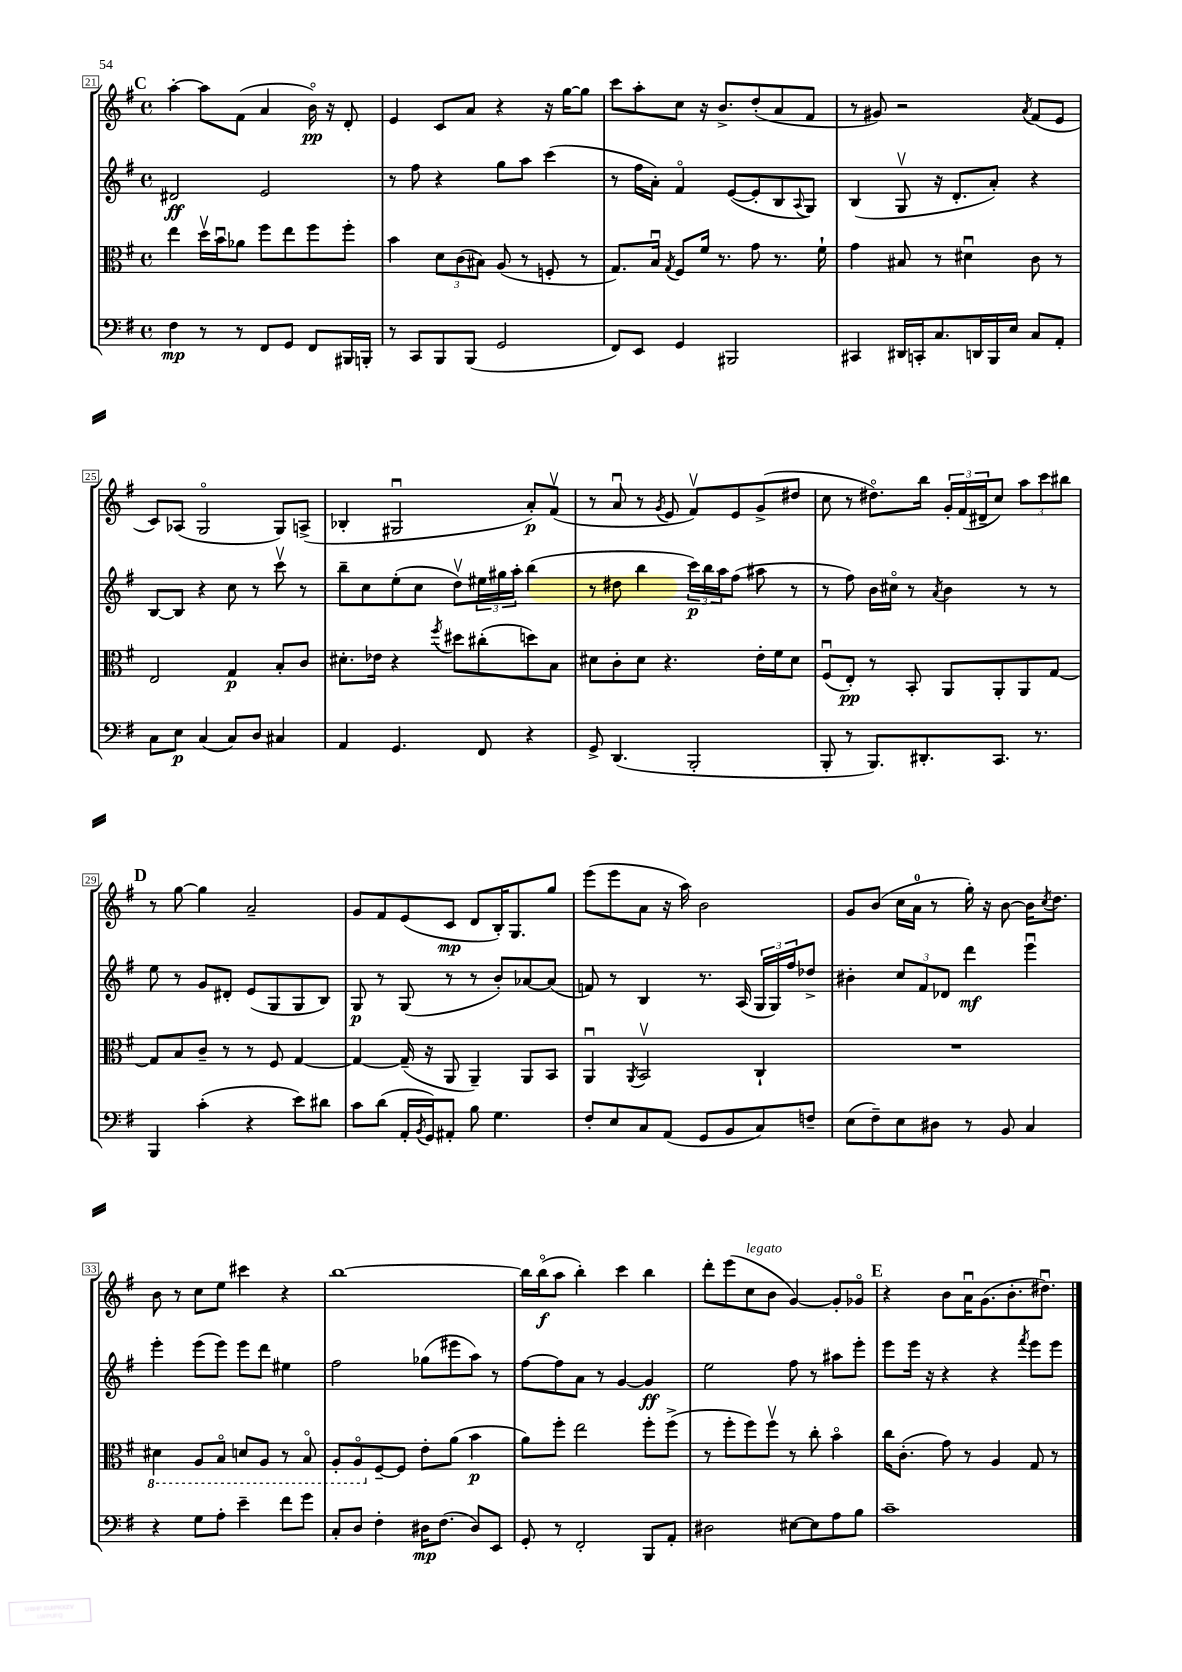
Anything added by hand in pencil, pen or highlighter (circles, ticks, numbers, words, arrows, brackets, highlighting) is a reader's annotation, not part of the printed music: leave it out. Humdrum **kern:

**kern	**kern	**kern	**kern
*staff4	*staff3	*staff2	*staff1
*clefF4	*clefC3	*clefG2	*clefG2
*k[f#]	*k[f#]	*k[f#]	*k[f#]
*M4/4	*M4/4	*M4/4	*M4/4
*met(c)	*met(c)	*met(c)	*met(c)
4F#	4ee	2d#	[4aa'
8r	16ddv	.	8aa]
.	16bu	.	.
8r	8a-	.	(8f#
8FF#	8ff#	2e	4a
8GG	8ee	.	.
8FF#	8ff#	.	16bo)
.	.	.	16r
16BBB#	8ff#'	.	8d'
16BBB'	.	.	.
=	=	=	=
8r	4b	8r	4e
8CC	.	8ff#	.
8BBB	12d	4r	8c
.	(12c	.	.
(8BBB	.	.	8a
.	12B#)	.	.
2GG	(8A	8gg	4r
.	8r	8aa	.
.	8F'	(4ccc	16r
.	.	.	[16gg
.	8r	.	8gg]
=	=	=	=
8FF#)	8.G)	8r	8ccc
8EE	.	16ff#	8aa'
.	16Bu	16a')	.
.	8qG	.	.
4GG	8F#	4f#o	8cc
.	16f#	.	16r
.	8.r	.	8.b^
2BBB#	.	([8e	.
.	8g	8e']	(8dd'
.	8.r	8B	8a
.	.	8qqA	.
.	.	8G)	8f#
.	16f#`	.	.
=	=	=	=
4CC#	4g	(4B	8r
.	.	.	8g#)
16DD#	8B#	8Gv	2r
16CC'	.	.	.
8.C	8r	16r	.
.	.	8.d'	.
.	4d#u	.	.
16DD	.	.	.
16BBB	.	8a')	.
16E	.	.	.
.	.	.	8qa
8C	8c	4r	(8f#
8AA'	8r	.	8e
=	=	=	=
8C	2E	[8B	8c)
8E	.	8B]	(8A-
(4C	.	4r	2Go
8C)	4G	8cc	.
8D	.	8r	.
4C#	8B'	8cccv	8G)
.	8c	8r	(8A^
=	=	=	=
4AA	8.d#'	8bb~	4B-'
.	.	8cc	.
.	16e-	.	.
4.GG	4r	(8ee'	2G#u
.	.	8cc	.
.	8qff#	.	.
.	8dd#	8ddv)	.
8FF#	(8cc#'	24ee#	.
.	.	24gg#	.
.	.	24aa'	.
4r	8dd)	(4bb	8a')
.	8B	.	(8f#v
=	=	=	=
8GG^	8d#	8r	8r
(4.DD	8c'	8dd#	8au
.	8d#	4bb	8r
.	.	.	8qg
.	4.r	.	8e
2BBB'	.	24ccc)	8f#v)
.	.	24bb	.
.	.	24aa	.
.	.	(8ff#	8e
.	16e'	8aa#	(8g^
.	16f#	.	.
.	8d#	8r	8dd#
=	=	=	=
8BBB'	(8F#u	8r	8cc
8r	8E')	8ff#)	8r
8.BBB)	8r	16b	8.dd#o)
.	.	16cc#o	.
.	8BB'	8r	.
8.DD#'	.	.	16bb
.	.	8qa	.
.	8AA	4b	24g'
.	.	.	(24f#
.	.	.	24d#~
8.CC	8AA'	.	8cc)
.	8AA	8r	12aa
8.r	.	.	.
.	.	.	12ccc
.	[8G	8r	.
.	.	.	12bb#
=	=	=	=
4BBB	8G]	8ee	8r
.	8B	8r	[8gg
(4c'	8c~	8g	4gg]
.	8r	8d#'	.
4r	8r	(8e	2a~
.	8F#	8G	.
8e)	[4G	8G	.
8d#	.	8B)	.
=	=	=	=
8c	4G_	8G	8g
(8d	.	8r	8f#
16AA'	(16G~]	(8G	(8e
8qBB	.	.	.
16GG)	16r	.	.
8AA#'	8AA	8r	8c
8B	4AA~)	8r	8d
4.G	.	8b')	16B')
.	.	.	8.G
.	8AA	[8a-	.
.	8BB	(8a-]	8gg
=	=	=	=
8F#'	4AAu	8f)	(8eee
8E	.	8r	8eee
.	8qAA	.	.
8C	2BBv	4B	8a
(8AA	.	.	16r
.	.	.	16aa)
8GG	.	8.r	2b
8BB	.	.	.
.	.	(16A	.
8C)	4C`	24G	.
.	.	24G)	.
.	.	24ff#	.
8F~	.	8dd-^	.
=	=	=	=
(8E	1r	4b#'	8g
8F#~)	.	.	(8b
8E	.	12cc	16cc
.	.	.	16a
.	.	12f#	.
8D#	.	.	8r
.	.	12d-	.
8r	.	4ddd	16gg')
.	.	.	16r
8BB	.	.	[8b
4C	.	4eeeu	16b]
.	.	.	8qcc
.	.	.	8.dd
=	=	=	=
4r	4D#	4eee'	8b
.	.	.	8r
8G	8AA	(8eee	8cc
8A'	8BBo	8eee)	8ee
4e~	8D	8eee	4ccc#
.	8AA	8ddd	.
8f#	8r	4ee#	4r
8g	8BBo	.	.
=	=	=	=
8C'	8AA'	2ff#	[1bb
8D	8AAo	.	.
4F#'	[8F#~	.	.
.	8F#]	.	.
16D#	8e'	(8gg-	.
(8.F#	.	.	.
.	(8a	8eee#	.
8D#)	4b	8aa)	.
8EE	.	8r	.
=	=	=	=
8GG'	8a)	[8ff#	16bb]
.	.	.	(16bbo
8r	8ff#'	8ff#]	8aa
2FF#'	2ee	8a	4bb')
.	.	8r	.
.	.	[4g	4ccc
8BBB	8ff#'	4g]	4bb
8AA'	(8ff#^	.	.
=	=	=	=
2D#	8r	2ee	8ddd'
.	8ff#'	.	(8eee
.	8ff#)	.	8cc
.	8ff#v	.	8b
[8E#	8r	8ff#	[4g)
8E#]	8cc'	8r	.
8A	4bo	8aa#	8g']
8B	.	8eee'	8g-o
=	=	=	=
1c~	16cc	8eee	4r
.	(8.c'	.	.
.	.	16eee	.
.	.	16r	.
.	8g)	4r	8b
.	8r	.	16au
.	.	.	(8.g
.	4A	4r	.
.	.	.	8.b'
.	.	8qfff#	.
.	8G	8eee	.
.	.	.	8.dd#u)
.	8r	8eee	.
==	==	==	==
*-	*-	*-	*-
